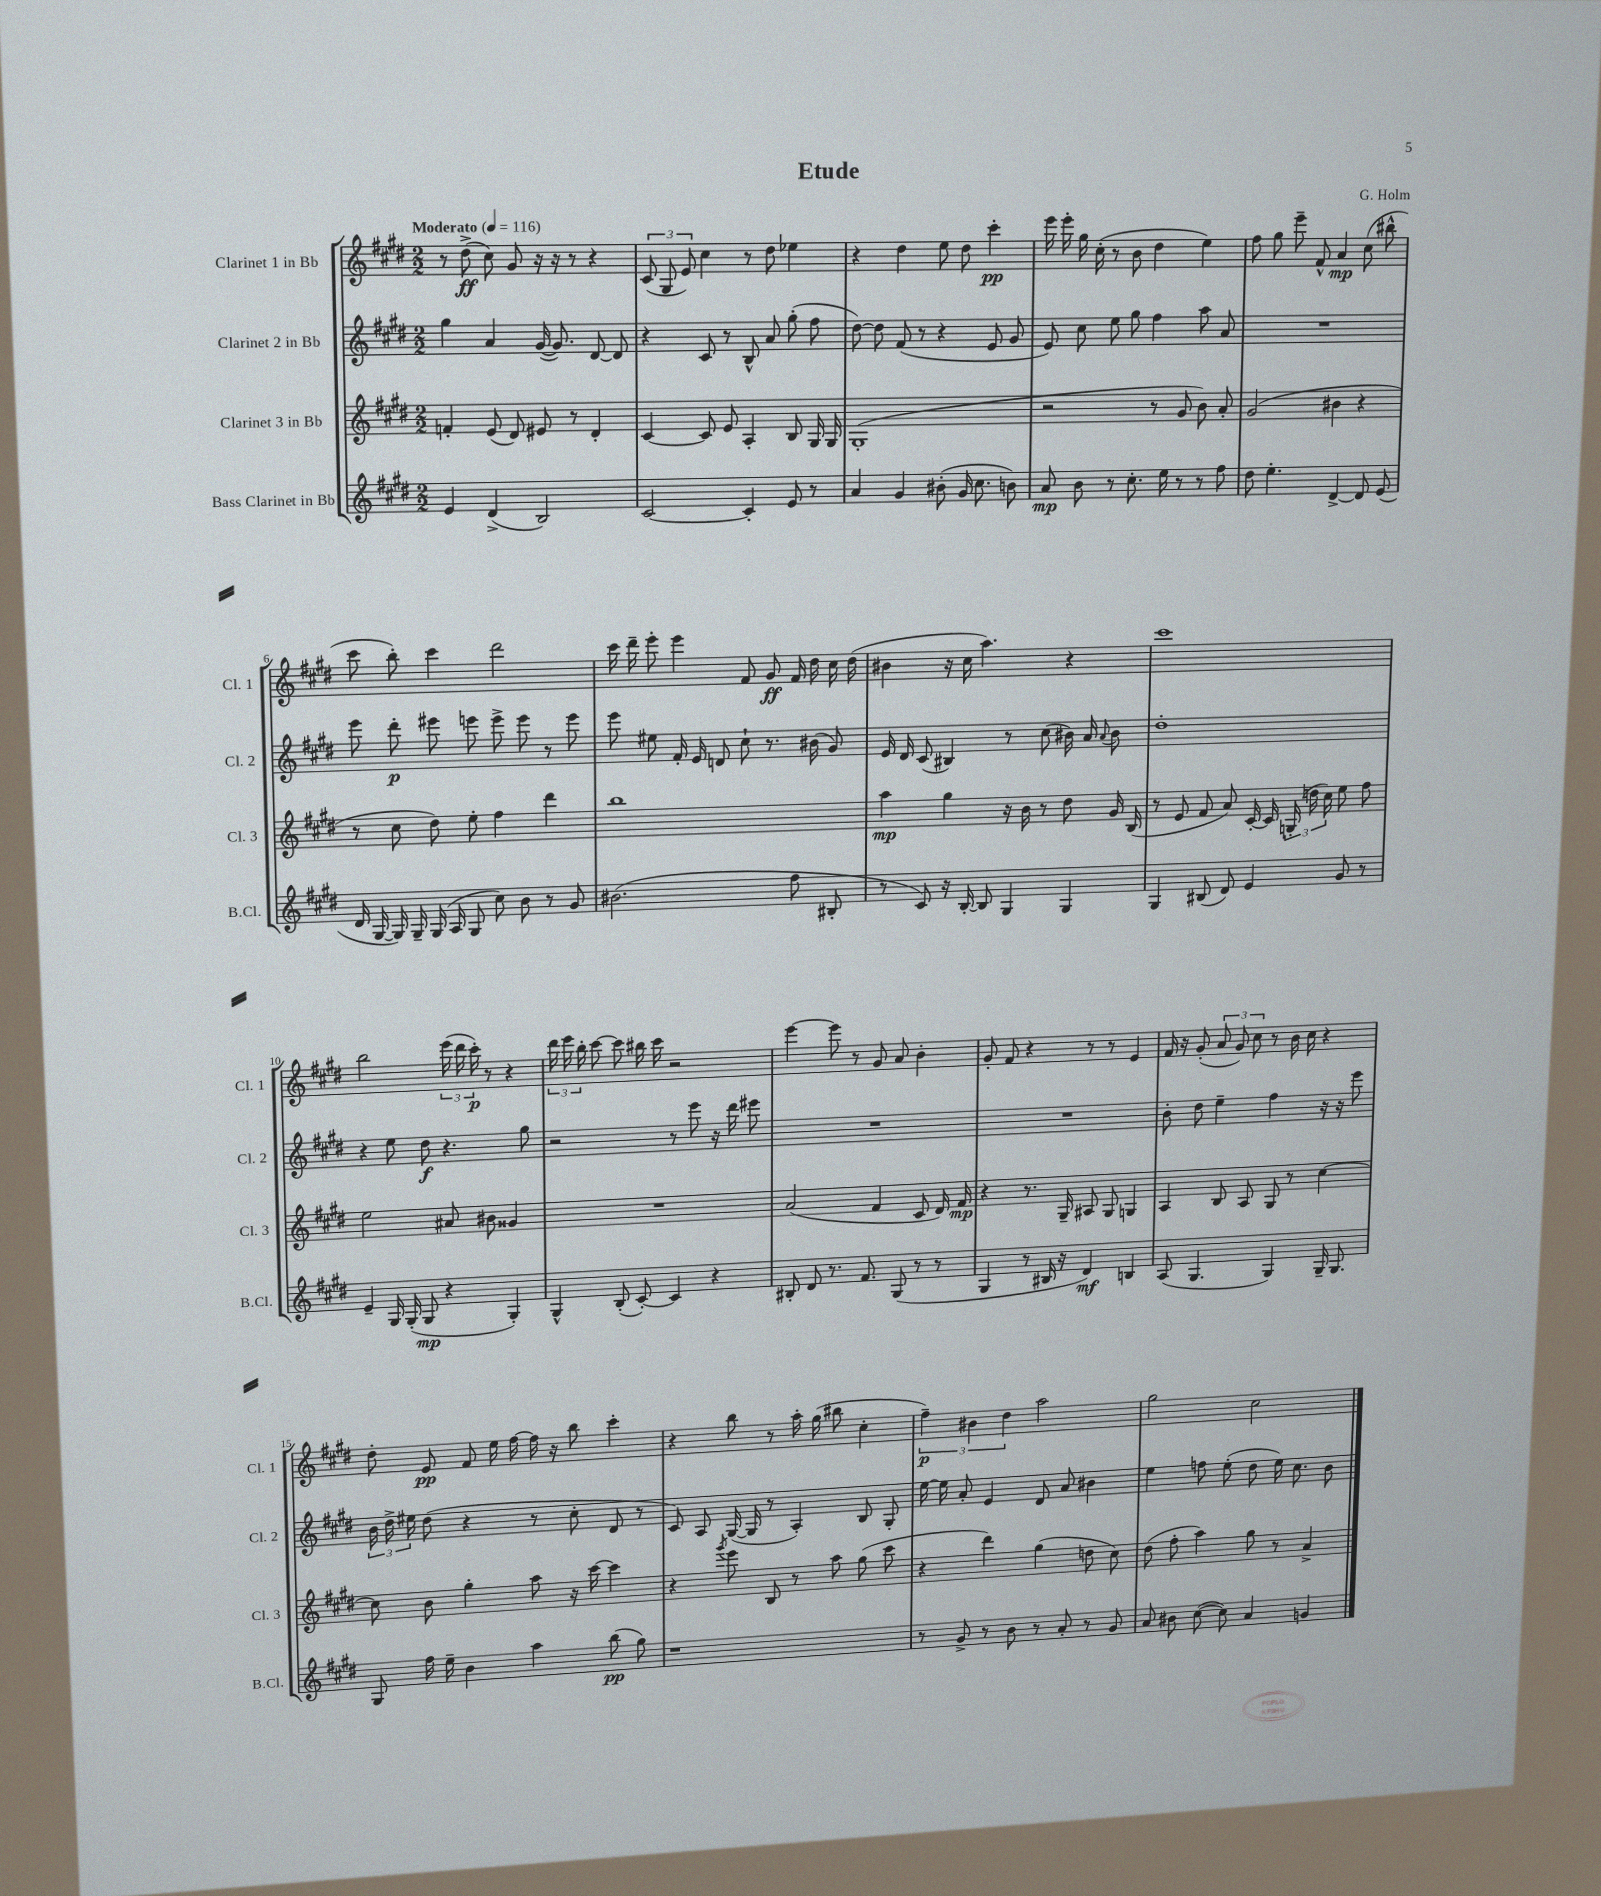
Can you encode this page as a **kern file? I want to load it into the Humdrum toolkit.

**kern	**kern	**kern	**kern
*staff4	*staff3	*staff2	*staff1
*clefG2	*clefG2	*clefG2	*clefG2
*k[f#c#g#d#]	*k[f#c#g#d#]	*k[f#c#g#d#]	*k[f#c#g#d#]
*M2/2	*M2/2	*M2/2	*M2/2
*MM116	*MM116	*MM116	*MM116
4e/	4f'/	4gg#\	8r
.	.	.	(8dd#^\
(4d#^/	(8e/	4a/	8cc#\)
.	8d#/)	.	8g#/
2B/)	8e#/	([16g#/	16r
.	.	8.g#/])	16r
.	8r	.	8r
.	4d#'/	[8d#/	4r
.	.	8d#/]	.
=	=	=	=
[2c#/	[4c#/	4r	(12c#/
.	.	.	12G#/
.	.	.	12e/)
.	8c#/]	8c#/	4cc#\
.	8e/	8r	.
4c#'/]	4A'/	8B^^/	8r
.	.	8a/	8dd#\
8e/	8B/	(8gg#'\	4ee-\
8r	16G#/	8ff#\	.
.	16G#/	.	.
=	=	=	=
4a/	(1G#'	[8dd#\)	4r
.	.	8dd#\]	.
4g#/	.	(8f#/	4dd#\
.	.	8r	.
(8b#'\	.	4r	8ee\
16g#/	.	.	8dd#\
8.cc#\	.	.	.
.	.	8e/	4ccc#'\
8b\)	.	8g#/	.
=	=	=	=
8a/	2r	8e/)	16eee\
.	.	.	16eee'\
8b\	.	8cc#\	16gg#\
.	.	.	(16cc#'\
8r	.	8ee\	8r
8.cc#'\	.	8gg#\	8b\
.	8r	4ff#\	4dd#\
16ee\	.	.	.
8r	8g#/	.	.
8r	8b\)	8aa\	4ee\)
8ff#\	8a'/	8a/	.
=	=	=	=
8dd#\	(2g#/	1r	8ff#\
4.ee'\	.	.	8gg#\
.	.	.	8eee~\
.	.	.	8f#^^/
[4d#^/	4b#\	.	4a/
8d#/]	4r	.	(8cc#\
(8e/	.	.	8bb#^^\
=	=	=	=
16d#/	8r	8eee\	8ccc#\
[16G#/	.	.	.
16G#/])	8cc#\	8ddd#'\	8bb'\)
16G#~/	.	.	.
(16G#/	8dd#\)	8eee#\	4ccc#\
16A/	.	.	.
8G#/	8ee'\	8eee\	.
8cc#\)	4ff#\	8eee^\	2ddd#\
8b\	.	8eee\	.
8r	4ddd#\	8r	.
8g#/	.	8eee\	.
=	=	=	=
(2.b#\	1bb	8eee\	16ccc#\
.	.	.	16ddd#~\
.	.	8ee#\	8eee'\
.	.	16f#'/	4eee\
.	.	16e/	.
.	.	8d/	.
.	.	8cc#`\	8f#/
.	.	8.r	8g#/
8ff#\	.	.	16f#/
.	.	(16b#\	16dd#\
8B#'/	.	8g#/)	16cc#\
.	.	.	(16dd#\
=	=	=	=
8r	4aa\	16e/	4b#\
.	.	16d#/	.
8c#/)	.	(8c#/	.
16r	4gg#\	4B#/)	16r
[16B'/	.	.	16cc#\
8B/]	.	.	4.aa\)
4G#/	16r	8r	.
.	16b\	.	.
.	8r	(8cc#\	.
4G#/	8dd#\	16b#\)	4r
.	.	16a/	.
.	.	8qqa/	.
.	16g#/	8b#\	.
.	(16B/	.	.
=	=	=	=
4G#/	8r	1dd#'	1ccc#
.	8e/	.	.
(8B#/	8f#/	.	.
8d#/)	8a/)	.	.
4e/	[16c#'/	.	.
.	16c#/]	.	.
.	(24G'/	.	.
.	24dd\	.	.
.	24cc#\)	.	.
8g#/	8ee\	.	.
8r	8ff#\	.	.
=	=	=	=
4e~/	2ee\	4r	2bb\
16G#/	.	8ee\	.
(16G#'/	.	.	.
8G#/	.	8dd#\	.
4r	8a#/	4.r	(24eee\
.	.	.	24ddd#\
.	.	.	24ccc#'\)
.	8b#\	.	8r
4G#'/)	4g##/	.	4r
.	.	8gg#\	.
=	=	=	=
4G#^^/	1r	2r	24ddd#\
.	.	.	24eee\
.	.	.	24bb'\
.	.	.	[8ccc#\
(8B'/	.	.	8ccc#\]
[8c#'/)	.	.	16bb#\
.	.	.	16ccc#\
4c#/]	.	8r	2r
.	.	8eee\	.
4r	.	16r	.
.	.	16ddd#\	.
.	.	8eee#\	.
=	=	=	=
8B#'/	(2a/	1r	[4eee\
8d#/	.	.	.
8.r	.	.	8eee\]
.	.	.	8r
8.f#/	.	.	.
.	4f#/	.	8g#/
(8G#/	.	.	8a/
8r	8c#/	.	4b'\
8r	16d#/)	.	.
.	16f#/	.	.
=	=	=	=
4G#/	4r	1r	8g#'/
.	.	.	8f#/
8r	8.r	.	4r
16B#/	.	.	.
16r	16G#~/	.	.
4d#/)	8A#/	.	8r
.	8G#/	.	8r
4B/	4G/	.	4e/
=	=	=	=
(8A/	4A/	8b'\	16f#/
.	.	.	16r
4.G#/	.	8dd#\	(8g#'/
.	8B/	4ee~\	12a/
.	.	.	12g#/)
.	8A/	.	.
.	.	.	12cc#\
4G#/)	8G#/	4ff#\	8r
.	8r	.	16b\
.	.	.	16cc#\
16G#~/	[4cc#\	16r	4r
8.G#/	.	16r	.
.	.	8eee\	.
=	=	=	=
8G#/	8cc#\]	24b\	8dd#'\
.	.	24dd#^\	.
.	.	24ee#\	.
16ff#\	8b\	(8dd#\	8e/
16ee~\	.	.	.
4b\	4gg#'\	4r	8f#/
.	.	.	16ee\
.	.	.	[16ff#\
4aa\	8aa\	8r	16ff#\]
.	.	.	16r
.	16r	8cc#'\	8bb\
.	[16ccc#\	.	.
(8bb\	4ccc#\]	8d#/	4ccc#'\
8gg#\)	.	8r	.
=	=	=	=
1r	4r	8c#/)	4r
.	.	8A/	.
.	8qggg#/	.	.
.	8eee\	([16G#/	8bb\
.	.	16G#/]	.
.	8B/	8r	8r
.	8r	4A'/)	16aa'\
.	.	.	(16gg#\
.	8aa\	.	8bb#\
.	(8gg#\	8B/	4cc#'\
.	8ccc#\	8G#'/	.
=	=	=	=
8r	4r	[16ee\	6ff#~\)
.	.	16ee\]	.
8g#^/	.	8a'/	.
.	.	.	6b#\
8r	4ddd#\)	4e/	.
.	.	.	6dd#\
8b\	.	.	.
8r	(4gg#\	8d#/	2aa\
8a'/	.	8a/	.
8r	8dd\	4b#\	.
8g#/	8cc#\)	.	.
=	=	=	=
8a/	(8dd#\	4ee\	2gg#\
8b#\	8ff#'\	.	.
([8cc#\	4aa\)	8ff\	.
8cc#\])	.	(8ee'\	.
4a/	8gg#\	8dd#\	2cc#\
.	8r	16ee\)	.
.	.	8.cc#\	.
4g/	4a^/	.	.
.	.	8b\	.
==	==	==	==
*-	*-	*-	*-
